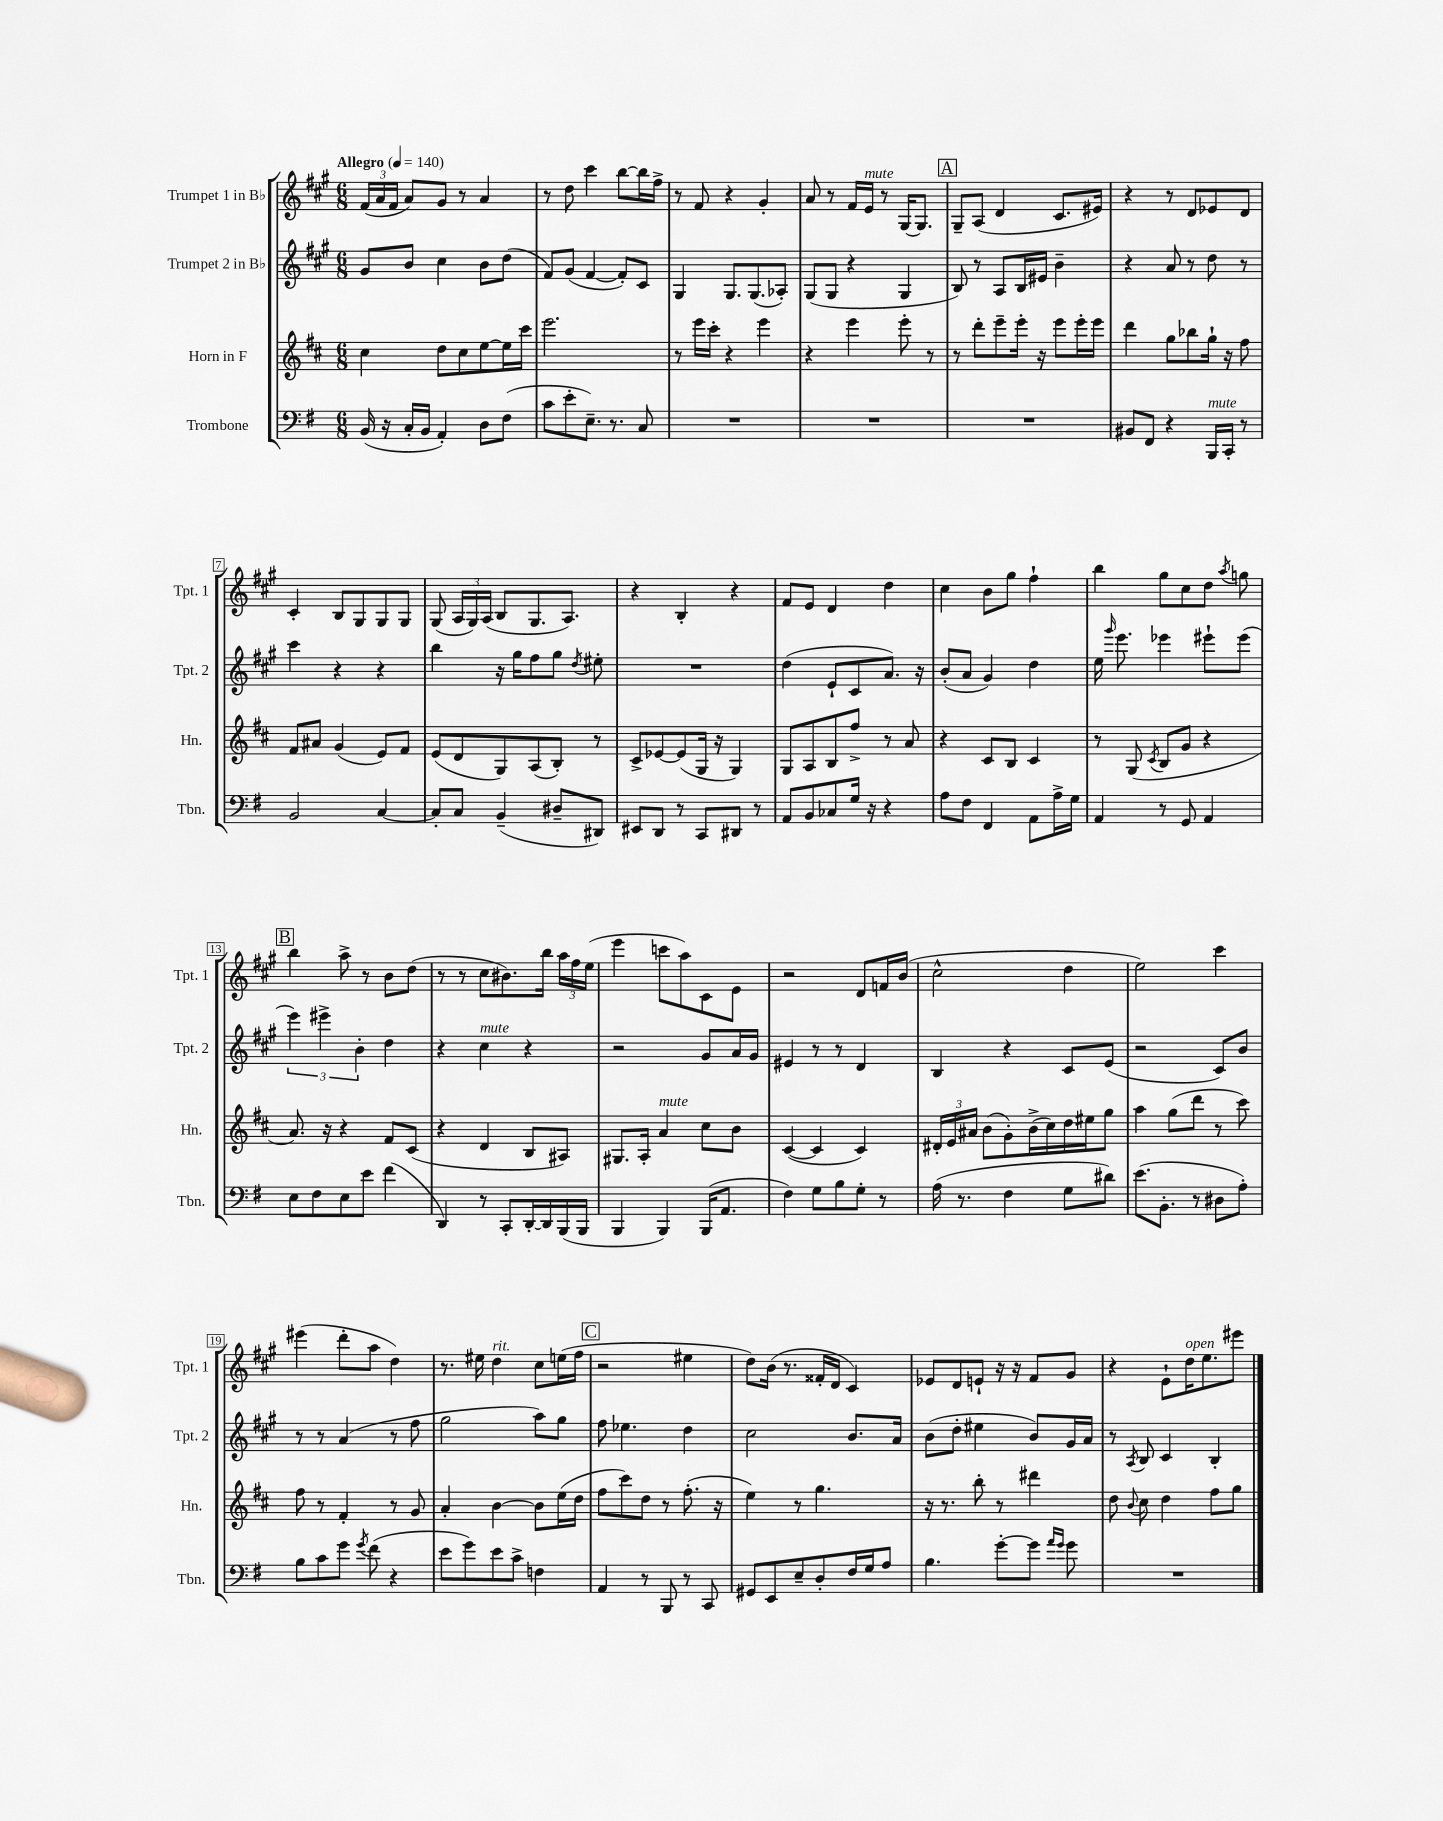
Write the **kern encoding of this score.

**kern	**kern	**kern	**kern
*part4	*part3	*part2	*part1
*staff4	*staff3	*staff2	*staff1
*I"Trombone	*I"Horn in F	*I"Trumpet 2 in B♭	*I"Trumpet 1 in B♭
*I'Tbn.	*I'Hn.	*I'Tpt. 2	*I'Tpt. 1
*clefF4	*clefG2	*clefG2	*clefG2
*k[f#]	*k[f#c#]	*k[f#c#g#]	*k[f#c#g#]
*M6/8	*M6/8	*M6/8	*M6/8
*MM140	*MM140	*MM140	*MM140
=1	=1	=1	=1
!	!	!	!LO:TX:a:B:t=Allegro
(16BB/	4cc#\	8g#/L	(24f#/LL
.	.	.	24a/
16r	.	.	.
.	.	.	24f#/JJ
16C'/LL	.	8b/J	8a/L)
16BB/JJ	.	.	.
4AA'/)	8dd\L	4cc#\	8g#/J
.	8cc#\	.	8r
8D\L	[8ee\	8b\L	4a/
(8F#\J	16ee\L]	(8dd\J	.
.	16ccc#\JJ	.	.
=2	=2	=2	=2
8c\L	2.eee\	8f#/L)	8r
8e'\	.	(8g#/J	8dd\
8.E~\J)	.	[4f#/	4ccc#\
8.r	.	.	.
.	.	8f#'/L])	[8bb\L
8C/	.	8c#/J	16bb\L]
.	.	.	16ff#^\JJ
=3	=3	=3	=3
2.r	8r	4G#/	8r
.	16eee\LL	.	8f#/
.	16ccc#'\JJ	.	.
.	4r	8.G#/L	4r
.	.	(8.G#/	.
.	4eee\	.	4g#'/
.	.	8A-X'/J)	.
=4	=4	=4	=4
2.r	4r	(8G#/L	8a/
.	.	8G#/J	8r
.	4eee\	4r	16f#/LL
!	!	!	!LO:TX:a:i:t=mute
.	.	.	16e/JJ
.	.	.	8r
.	8eee'\	4G#/	[16G#/KL
.	.	.	8.G#/J]
.	8r	.	.
!!LO:REH:place=s1:t=A
=5	=5	=5	=5
2.r	8r	8B/)	8G#~/L
.	8ddd'\L	8r	(8A/J
.	8eee~\	8A/L	4d/
.	16eee'\Jk	16B/L	.
.	16r	16e#X/JJ	.
.	8eee\L	4b~\	8.c#/L
.	16eee'\L	.	.
.	16eee\JJ	.	16e#X/Jk)
=6	=6	=6	=6
8BB#X/L	4ddd\	4r	4r
8FF#/J	.	.	.
4r	8gg\L	8a/	8r
.	8bb-X\	8r	8d/L
!LO:TX:a:i:t=mute	!	!	!
16BBB/LL	16gg`\Jk	8dd\	8e-X/
16CC'/JJ	16r	.	.
8r	8ff#\	8r	8d/J
!!LO:LB:g=z
=7	=7	=7	=7
2BB/	8f#/L	4ccc#\	4c#'/
.	8a#X/J	.	.
.	(4g/	4r	8B/L
.	.	.	8G#/
[4C/	8e/L)	4r	8G#/
.	8f#/J	.	8G#/J
=8	=8	=8	=8
8C'/L]	(8e/L	4bb\	(8G#/
8C/J	8d/	.	24A/LL
.	.	.	24G#/)
.	.	.	(24A/JJ
(4BB~/	8G/)	16r	8B/L
.	.	16gg#\KL	.
.	(8A/	8ff#\	8.G#/
8D#X~/L	8B'/J)	8gg#\J	.
.	.	.	8.A/J)
.	.	8qdd/	.
8DD#X/J)	8r	8ee#X'\	.
=9	=9	=9	=9
8EE#X/L	8c#^/L	2.r	4r
8DD/J	[8e-X/	.	.
8r	(8e-/]	.	4B'/
8CC/L	16G/Jk	.	.
.	16r	.	.
8DD#X/J	4G/)	.	4r
8r	.	.	.
=10	=10	=10	=10
8AA/L	8G/L	(4dd\	8f#/L
8BB/	8A/	.	8e/J
8C-X/	8B/	8e`/L	4d/
16G/Jk	8ff#^/J	8c#/	.
16r	.	.	.
4r	8r	8.a/J)	4dd\
.	8a/	.	.
.	.	16r	.
=11	=11	=11	=11
8A\L	4r	(8b'/L	4cc#\
8F#\J	.	8a/J	.
4FF#/	8c#/L	4g#/)	8b\L
.	8B/J	.	8gg#\J
8AA\L	4c#/	4dd\	4ff#`\
16A^\L	.	.	.
16G\JJ	.	.	.
=12	=12	=12	=12
4AA/	8r	16ee\	4bb\
.	.	16qqggg#/	.
.	.	8.eee\	.
.	(8G/	.	.
.	8qc#/	.	.
8r	8B/L	4eee-X\	8gg#\L
8GG/	8g/J	.	8cc#\
4AA/	4r	8eee#X`\L	8dd\J
.	.	.	8qaa/
.	.	(8eee#\J	8ggn\
!!LO:LB:g=z
!!LO:REH:place=s1:t=B
=13	=13	=13	=13
8E\L	8.a/)	6eee\)	4bb\
8F#\	.	.	.
.	.	6eee#X^\	.
.	16r	.	.
8E\	4r	.	8aa^\
.	.	6b'\	.
8e\J	.	.	8r
(4f#\	8f#/L	4dd\	8b\L
.	(8c#/J	.	(8dd\J
=14	=14	=14	=14
4DD/)	4r	4r	8r
.	.	.	8r
!	!	!LO:TX:a:i:t=mute	!
8r	4d/	4cc#\	8cc#\L
8CC'/L	.	.	8.b#X\)
[16DD'/L	8B/L	4r	.
16DD/]	.	.	16bb\Jk
(16BBB/	8A#X/J)	.	24aa\LL
.	.	.	24ff#\
16BBB/JJ	.	.	.
.	.	.	(24ee\JJ
=15	=15	=15	=15
4BBB/	8.G#X/L	2r	4eee\
.	16A'/Jk	.	.
!	!LO:TX:a:i:t=mute	!	!
4BBB/)	4a/	.	8cccn\L
.	.	.	8aa\)
(16BBB/KL	8cc#\L	8g#/L	8c#\
8.AA/J	.	.	.
.	8b\J	16a/L	8e\J
.	.	16g#/JJ	.
=16	=16	=16	=16
4F#\)	([4c#/	4e#X/	2r
8G\L	4c#/]	8r	.
8B\	.	8r	.
8G'\J	4c#/)	4d/	8d/L
8r	.	.	16fn/L
.	.	.	(16b/JJ
=17	=17	=17	=17
(16A\	24d#X'/LL	4B/	2cc#^^\
.	24e/	.	.
8.r	.	.	.
.	24a#X/JJ	.	.
.	(8b\L	.	.
4F#\	8g'\)	4r	.
.	(16b^\L	.	.
.	16cc#\)	.	.
8G\L	16dd\	8c#/L	4dd\
.	16ee#X\J	.	.
8d#X\J)	8gg\J	(8e/J	.
=18	=18	=18	=18
(8.e\L	4aa\	2r	2ee\)
8.BB'\J	.	.	.
.	(8gg\L	.	.
8r	8ddd\J	.	.
8D#X\L	8r	8c#/L)	4ccc#\
8A'\J)	8ccc#\)	8b/J	.
!!LO:LB:g=z
=19	=19	=19	=19
8B\L	8ff#\	8r	(4eee#X\
8c\	8r	8r	.
8g\J	4f#'/	(4a/	8ddd'\L
8qg/	.	.	.
(8f#\	.	.	8aa\J
4r	8r	8r	4dd\)
.	8g/	8ff#\	.
=20	=20	=20	=20
8e\L	4a'/	2gg#\	8.r
8g\)	.	.	.
.	.	.	16ee#X\
!	!	!	!LO:TX:a:i:t=rit.
8e\	[4b\	.	4dd\
8c^\J	.	.	.
4Fn\	8b\L]	8aa\L)	8cc#\L
.	(16ee\L	8gg#\J	(16een\L
.	16dd\JJ	.	16ff#\JJ
!!LO:REH:place=s1:t=C
=21	=21	=21	=21
4AA/	8ff#\L	8ff#\	2r
.	8ccc#\)	4.ee-X\	.
8r	8dd\J	.	.
8BBB/	8r	.	.
8r	(8.ff#'\	4dd\	4ee#X\
8CC/	.	.	.
.	16r	.	.
=22	=22	=22	=22
8GG#X/L	4ee\)	2cc#\	8dd\L)
8EE/	.	.	(16b\Jk
.	.	.	8.r
8E~/	8r	.	.
8D'/	4.gg\	.	16f##X'/LL
.	.	.	16d/JJ
16F#/L	.	8.b/L	4c#/)
16G/J	.	.	.
8A/J	.	.	.
.	.	16a/Jk	.
=23	=23	=23	=23
4.B\	16r	(8b\L	8e-X/L
.	8.r	.	.
.	.	8dd'\J	8d/
.	8bb'\	4ee#X\	8en`/J
[8g'\L	8r	.	16r
.	.	.	16r
8g\J]	4ddd#X\	8b/L)	8f#/L
16qqa/LL	.	.	.
16qqg/JJ	.	.	.
8g\	.	16g#/L	8g#/J
.	.	16a/JJ	.
=24	=24	=24	=24
2.r	8dd\	8r	4r
.	8qqb/	8qA/	.
.	8cc#\	8B/	.
.	4dd\	4c#/	8e`\L
!	!	!	!LO:TX:a:i:t=open
.	.	.	16dd\K
.	.	.	8.ee\
.	8ff#\L	4B'/	.
.	8gg\J	.	8eee#X\J
==	==	==	==
*-	*-	*-	*-
